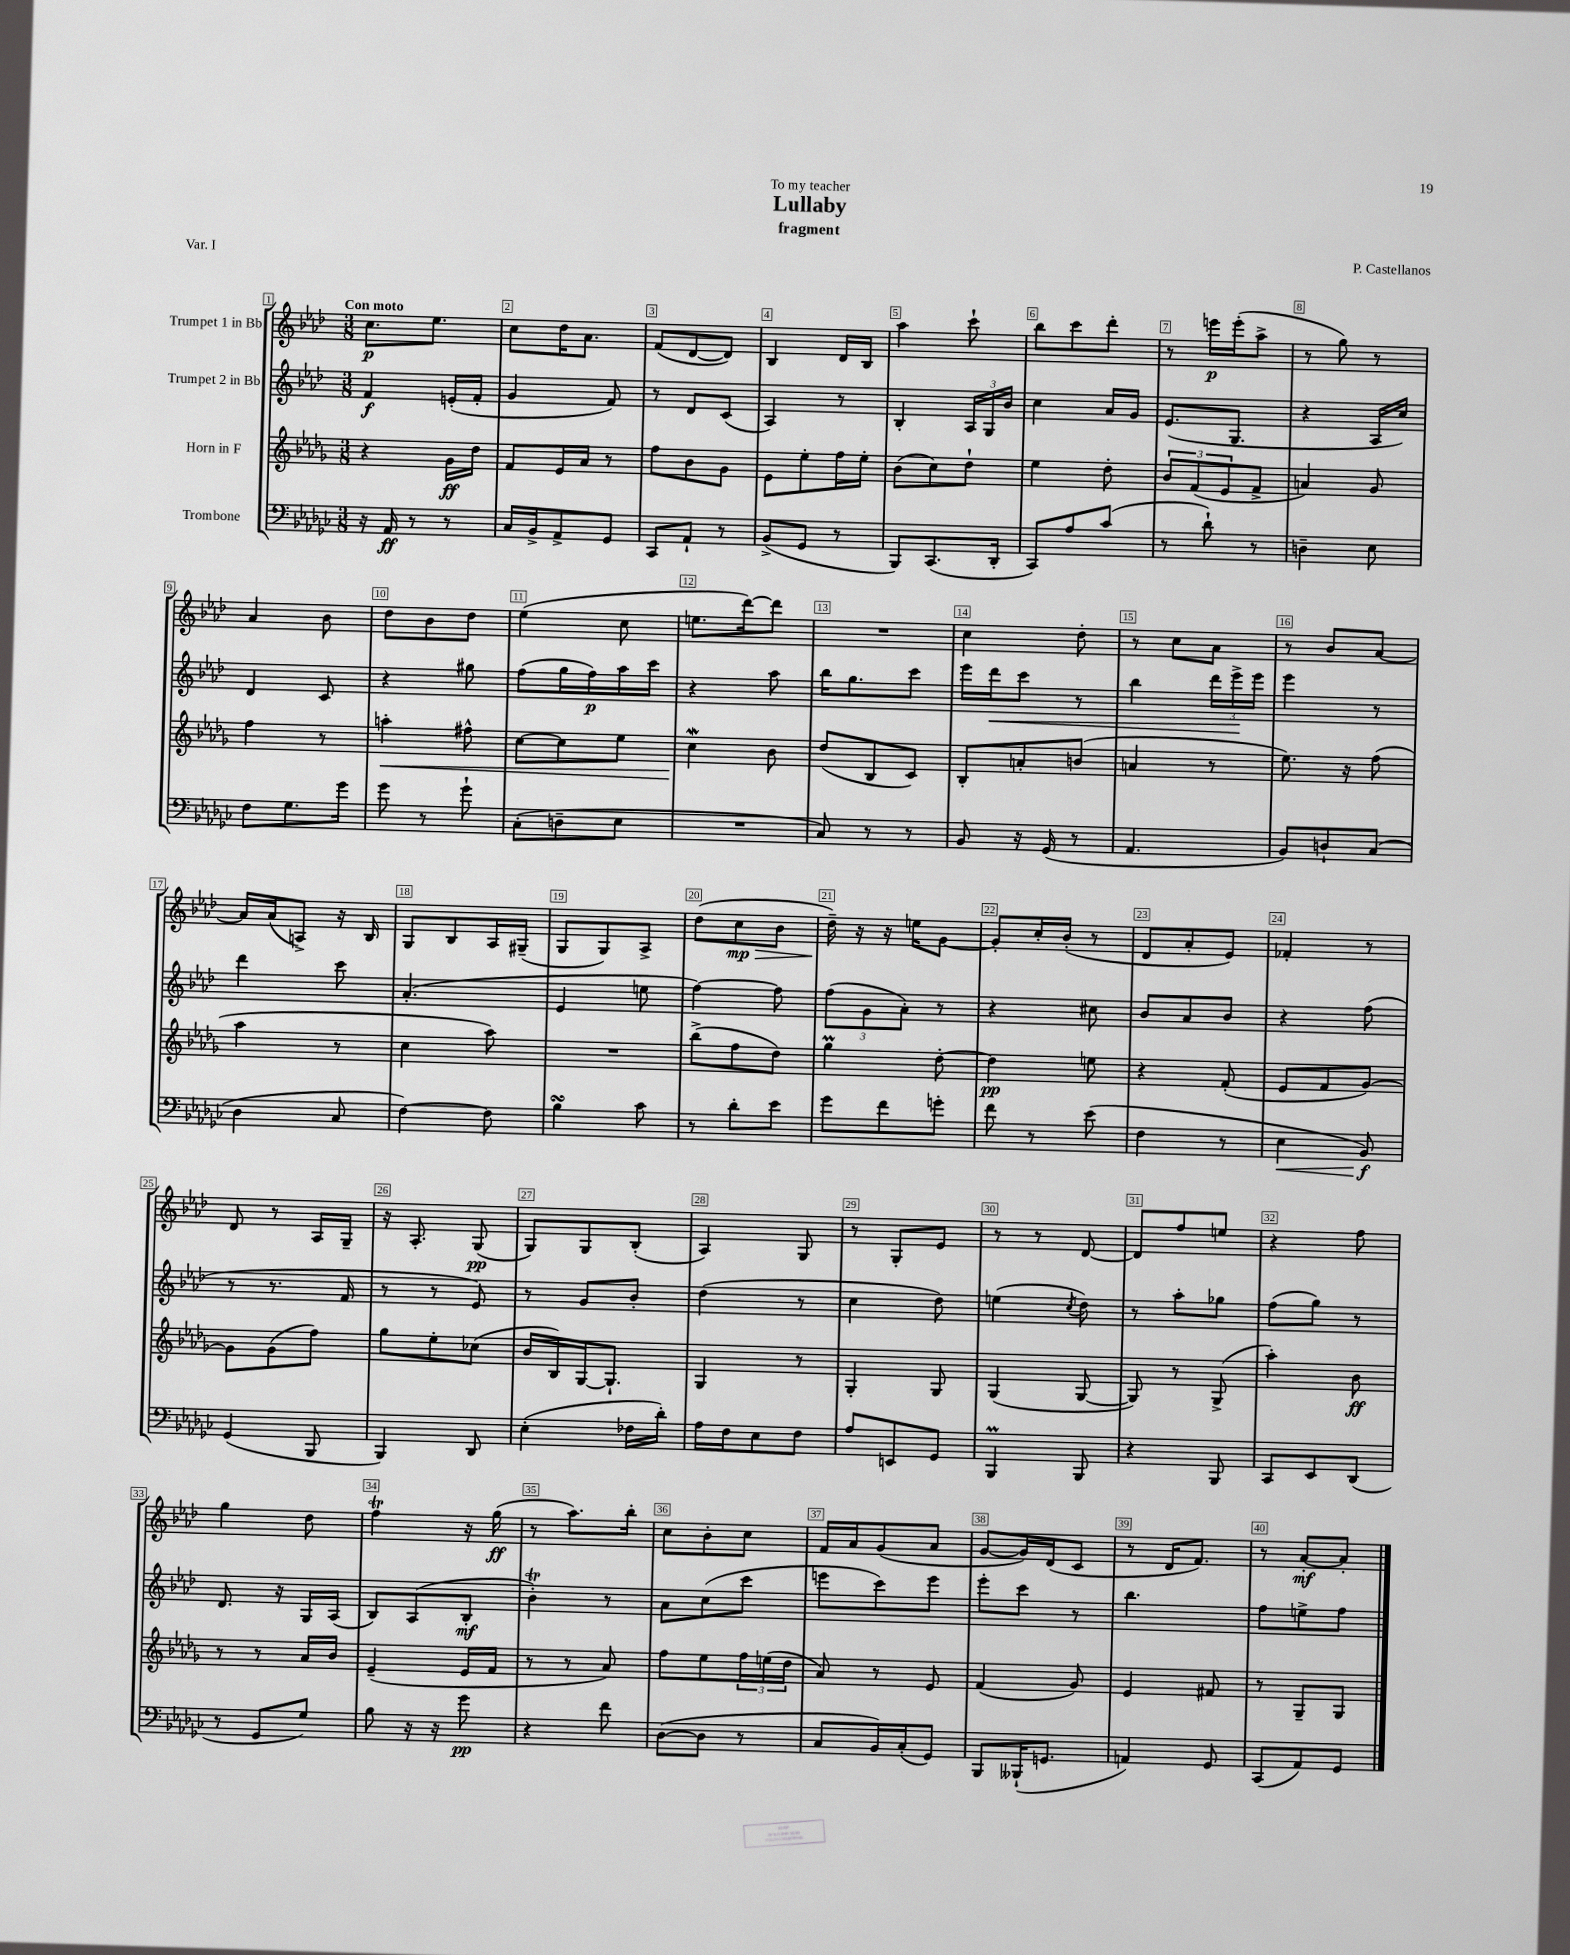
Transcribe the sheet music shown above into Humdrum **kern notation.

**kern	**dynam	**kern	**dynam	**kern	**dynam	**kern	**dynam
*part4	*part4	*part3	*part3	*part2	*part2	*part1	*part1
*staff4	*staff4	*staff3	*staff3	*staff2	*staff2	*staff1	*staff1
*I"Trombone	*	*I"Horn in F	*	*I"Trumpet 2 in Bb	*	*I"Trumpet 1 in Bb	*
*clefF4	*	*clefG2	*	*clefG2	*	*clefG2	*
*k[b-e-a-d-g-c-]	*	*k[b-e-a-d-g-]	*	*k[b-e-a-d-]	*	*k[b-e-a-d-]	*
*M3/8	*	*M3/8	*	*M3/8	*	*M3/8	*
=1	=1	=1	=1	=1	=1	=1	=1
!	!	!	!	!	!	!LO:TX:a:B:t=Con moto	!
16r	.	4r	.	4f/	f	8.cc\L	p
16AA-/	ff	.	.	.	.	.	.
8r	.	.	.	.	.	.	.
.	.	.	.	.	.	8.ee-\J	.
8r	.	16g-\LL	ff	(16en'/LL	.	.	.
.	.	16dd-\JJ	.	16f'/JJ	.	.	.
=2	=2	=2	=2	=2	=2	=2	=2
16C-/LL	.	8f/L	.	4g/	.	8cc\L	.
16BB-^/J	.	.	.	.	.	.	.
8AA-^/	.	16e-/L	.	.	.	16dd-\K	.
.	.	16a-/JJ	.	.	.	8.a-\J	.
8GG-/J	.	8r	.	8f/)	.	.	.
=3	=3	=3	=3	=3	=3	=3	=3
8CC-/L	.	8ff\L	.	8r	.	(8f/L	.
8AA-`/J	.	8b-\	.	8d-/L	.	[8d-/	.
8r	.	8g-\J	.	(8c/J	.	8d-/J])	.
=4	=4	=4	=4	=4	=4	=4	=4
(8BB-^/L	.	8e-\L	.	4A-/)	.	4B-/	.
8GG-/J	.	8ee-'\	.	.	.	.	.
8r	.	16ff\L	.	8r	.	16d-/LL	.
.	.	16ee-'\JJ	.	.	.	16B-/JJ	.
=5	=5	=5	=5	=5	=5	=5	=5
8BBB-/L)	.	(8b-\L	.	4B-'/	.	4aa-\	.
(8.CC-/	.	8cc\)	.	.	.	.	.
.	.	8dd-`\J	.	24A-/LL	.	8ccc`\	.
.	.	.	.	24G/	.	.	.
16DD-'/Jk	.	.	.	.	.	.	.
.	.	.	.	24b-/JJ	.	.	.
=6	=6	=6	=6	=6	=6	=6	=6
8CC-/L)	.	4ee-\	.	4cc\	.	8bb-\L	.
8A-/	.	.	.	.	.	8ccc\	.
(8c-/J	.	8dd-'\	.	16a-/LL	.	8ddd-'\J	.
.	.	.	.	16g/JJ	.	.	.
=7	=7	=7	=7	=7	=7	=7	=7
8r	.	12b-/L	.	(8.e-/L	.	8r	.
.	.	(12f/	.	.	.	.	.
8d-`\)	.	.	.	.	.	16eeen\LL	p
.	.	12e-/	.	.	.	.	.
.	.	.	.	8.G/J	.	(16eee'\J	.
8r	.	8f^/J	.	.	.	8aa-^\J	.
=8	=8	=8	=8	=8	=8	=8	=8
4Dn~\	.	4an/)	.	4r	.	8r	.
.	.	.	.	.	.	8gg\)	.
8E-\	.	8g-/	.	16A-/LL	.	8r	.
.	.	.	.	16cc/JJ)	.	.	.
!!LO:LB:g=z
=9	=9	=9	=9	=9	=9	=9	=9
8F\L	.	4ff\	.	4d-/	.	4a-/	.
8.G-\	.	.	.	.	.	.	.
.	.	8r	.	8c/	.	8b-\	.
16g-\Jk	.	.	.	.	.	.	.
=10	=10	=10	=10	=10	=10	=10	=10
!	!	!	!LO:HP:b	!	!	!	!
8g-\	.	4aan'\	<	4r	.	8dd-\L	.
8r	.	.	.	.	.	8b-\	.
8g-`\	.	8ff#X^^\	.	8gg#X\	.	8dd-\J	.
=11	=11	=11	=11	=11	=11	=11	=11
(8C-'\L	.	[8cc\L	.	(8ff\L	.	(4ee-\	.
8Dn~\	.	8cc\]	.	16gg\L	.	.	.
.	.	.	.	16ff\)	p	.	.
8E-\J	.	8ee-\J	.	16aa-\	.	8cc\	.
.	.	.	.	16ccc\JJ	.	.	.
=12	=12	=12	=12	=12	=12	=12	=12
4.r	.	4ccW\	.	4r	.	8.een\L	.
.	.	.	.	.	.	[16ddd-\k)	.
.	.	8b-\	[	8aa-\	.	8ddd-\J]	.
=13	=13	=13	=13	=13	=13	=13	=13
8C-/)	.	(8dd-/L	.	16bb-\KL	.	4.r	.
.	.	.	.	8.gg\	.	.	.
8r	.	8B-/	.	.	.	.	.
8r	.	8c/J)	.	8ccc\J	.	.	.
=14	=14	=14	=14	=14	=14	=14	=14
8BB-/	.	8B-'/L	.	16eee-\LL	.	4cc\	.
!	!	!	!	!	!LO:HP:b	!	!
.	.	.	.	16ddd-\J	<	.	.
16r	.	8an'/	.	8ccc\J	.	.	.
(16GG-/	.	.	.	.	.	.	.
8r	.	(8bn/J	.	8r	.	8dd-'\	.
=15	=15	=15	=15	=15	=15	=15	=15
4.AA-/	.	4an/	.	4bb-\	.	8r	.
.	.	.	.	.	.	8cc\L	.
.	.	8r	.	24ddd-\LL	.	8a-\J	.
.	.	.	.	24eee-^\	.	.	.
.	.	.	.	24eee-\JJ	[	.	.
=16	=16	=16	=16	=16	=16	=16	=16
8BB-/L)	.	8.ee-\)	.	4eee-\	.	8r	.
8Dn`/	.	.	.	.	.	8b-/L	.
.	.	16r	.	.	.	.	.
(8C-/J	.	(8ff\	.	8r	.	[8a-/J	.
!!LO:LB:g=z
=17	=17	=17	=17	=17	=17	=17	=17
4D-\	.	4aa-\	.	4ddd-\	.	16a-/LL]	.
.	.	.	.	.	.	(16a-/J	.
.	.	.	.	.	.	8An^/J)	.
8C-/	.	8r	.	8ccc\	.	16r	.
.	.	.	.	.	.	16B-/	.
=18	=18	=18	=18	=18	=18	=18	=18
[4F\)	.	4cc\	.	(4.a-'/	.	8G/L	.
.	.	.	.	.	.	8B-/	.
8F\]	.	8aa-\)	.	.	.	16A-/L	.
.	.	.	.	.	.	(16G#X~/JJ	.
=19	=19	=19	=19	=19	=19	=19	=19
4B-sSsS\	.	4.r	.	4e-/	.	8G/L	.
.	.	.	.	.	.	8G/)	.
8c-\	.	.	.	8een\	.	8A-^/J	.
=20	=20	=20	=20	=20	=20	=20	=20
8r	.	(8bb-^\L	.	[4ff\)	.	(8dd-\L	.
!	!	!	!	!	!	!	!LO:HP:b
8d-'\L	.	8ff\	.	.	.	8cc\	> mp
8e-\J	.	8dd-\J)	.	8ff\]	.	8b-\J	.
=21	=21	=21	=21	=21	=21	=21	=21
8g-\L	.	4gg-M\	.	(12ff\L	.	16dd-~\)	.
.	.	.	.	.	.	16r	]
.	.	.	.	12g\	.	.	.
8f\	.	.	.	.	.	16r	.
.	.	.	.	12a-'\J)	.	.	.
.	.	.	.	.	.	16een\KL	.
8gn'\J	.	[8dd-'\	.	8r	.	[8g\J	.
=22	=22	=22	=22	=22	=22	=22	=22
8f\	.	4dd-\]	pp	4r	.	8g'/L]	.
8r	.	.	.	.	.	16cc'/L	.
.	.	.	.	.	.	(16b-'/JJ	.
(8e-\	.	8een\	.	8cc#X\	.	8r	.
=23	=23	=23	=23	=23	=23	=23	=23
4F\	.	4r	.	8b-/L	.	8d-/L	.
.	.	.	.	8a-/	.	8a-'/	.
8r	.	(8f'/	.	8b-/J	.	8e-/J)	.
=24	=24	=24	=24	=24	=24	=24	=24
!	!LO:HP:b	!	!	!	!	!	!
4E-\	<	8e-/L	.	4r	.	4f-X'/	.
.	.	8f/	.	.	.	.	.
8BB-/)	f	[8g-/J)	.	(8ff\	.	8r	.
.	[	.	.	.	.	.	.
!!LO:LB:g=z
=25	=25	=25	=25	=25	=25	=25	=25
(4GG-/	.	8g-\L]	.	8r	.	8d-/	.
.	.	(8g-\	.	8.r	.	8r	.
8BBB-/	.	8ff\J)	.	.	.	16A-/LL	.
.	.	.	.	16f/	.	16G~/JJ	.
=26	=26	=26	=26	=26	=26	=26	=26
4BBB-/)	.	8gg-\L	.	8r	.	16r	.
.	.	.	.	.	.	8.A-'/	.
.	.	8ee-'\	.	8r	.	.	.
8DD-/	.	(8cc-X\J	.	8e-/)	.	(8G/	pp
=27	=27	=27	=27	=27	=27	=27	=27
(4E-'\	.	16b-/LL	.	8r	.	8G/L)	.
.	.	16B-/)	.	.	.	.	.
.	.	[16G-/J	.	8g/L	.	8G/	.
.	.	8.G-`/J]	.	.	.	.	.
16F-X\LL	.	.	.	8b-'/J	.	(8B-'/J	.
16d-'\JJ)	.	.	.	.	.	.	.
=28	=28	=28	=28	=28	=28	=28	=28
16A-\LL	.	4G-/	.	(4dd-\	.	4A-/)	.
16F\J	.	.	.	.	.	.	.
8E-\	.	.	.	.	.	.	.
8F\J	.	8r	.	8r	.	8G/	.
=29	=29	=29	=29	=29	=29	=29	=29
8A-/L	.	4G-'/	.	4cc\	.	8r	.
8EEn/	.	.	.	.	.	8G'/L	.
8GG-/J	.	8G-/	.	8dd-\)	.	8e-/J	.
=30	=30	=30	=30	=30	=30	=30	=30
4BBB-m/	.	(4G-/	.	(4een\	.	8r	.
.	.	.	.	.	.	8r	.
.	.	.	.	8qcc/	.	.	.
8BBB-/	.	[8G-/	.	8dd-\)	.	[8d-/	.
=31	=31	=31	=31	=31	=31	=31	=31
4r	.	8G-/])	.	8r	.	8d-/L]	.
.	.	8r	.	8aa-'\L	.	8ff/	.
8BBB-/	.	(8G-^/	.	8gg-X\J	.	8een/J	.
=32	=32	=32	=32	=32	=32	=32	=32
8CC-/L	.	4aa-'\)	.	(8ff\L	.	4r	.
8EE-/	.	.	.	8gg\J)	.	.	.
(8DD-/J	.	8b-\	ff	8r	.	8ff\	.
!!LO:LB:g=z
=33	=33	=33	=33	=33	=33	=33	=33
8r	.	8r	.	8.d-/	.	4gg\	.
8GG-/L	.	8r	.	.	.	.	.
.	.	.	.	16r	.	.	.
8G-/J)	.	16a-/LL	.	16G/LL	.	8dd-\	.
.	.	16b-/JJ	.	(16A-/JJ	.	.	.
=34	=34	=34	=34	=34	=34	=34	=34
8B-\	.	(4e-~/	.	8B-/L)	.	4ffT\	.
16r	.	.	.	(8A-/	.	.	.
16r	.	.	.	.	.	.	.
8g-\	pp	16e-/LL	.	8B-'/J	mf	16r	.
.	.	16f/JJ	.	.	.	(16gg\	ff
=35	=35	=35	=35	=35	=35	=35	=35
4r	.	8r	.	4b-T'\)	.	8r	.
.	.	8r	.	.	.	8.aa-\L)	.
8f\	.	8a-/)	.	8r	.	.	.
.	.	.	.	.	.	16bb-'\Jk	.
=36	=36	=36	=36	=36	=36	=36	=36
([8D-\L	.	8ff\L	.	8a-\L	.	8cc\L	.
8D-\J]	.	8ee-\	.	(8cc\	.	8b-'\	.
8r	.	24ff\L	.	8ccc\J	.	8cc\J	.
.	.	(24een\	.	.	.	.	.
.	.	24dd-\JJ	.	.	.	.	.
=37	=37	=37	=37	=37	=37	=37	=37
8C-/L	.	8a-/)	.	8eeen\L	.	16f/LL	.
.	.	.	.	.	.	16a-/J	.
16BB-/L)	.	8r	.	8ccc\)	.	(8g/	.
(16C-'/J	.	.	.	.	.	.	.
8GG-/J)	.	8e-/	.	8eee\J	.	8a-/J	.
=38	=38	=38	=38	=38	=38	=38	=38
8BBB-/L	.	(4f/	.	8eee-'\L	.	[8g/L	.
(16BBB--X`/K	.	.	.	8ccc\J	.	16g/L])	.
8.GGn/J	.	.	.	.	.	(16d-/J	.
.	.	8g-/)	.	8r	.	8c/J	.
=39	=39	=39	=39	=39	=39	=39	=39
4AAn/)	.	4e-/	.	4.bb-\	.	8r	.
.	.	.	.	.	.	16d-/KL	.
.	.	.	.	.	.	8.f/J)	.
8GG-/	.	8f#X/	.	.	.	.	.
=40	=40	=40	=40	=40	=40	=40	=40
(8CC-/L	.	8r	.	8ff\L	.	8r	.
8AA-/)	.	8G-~/L	.	8een^\	.	[8a-'/L	mf
8GG-/J	.	8G-/J	.	8ff\J	.	8a-'/J]	.
==	==	==	==	==	==	==	==
*-	*-	*-	*-	*-	*-	*-	*-
